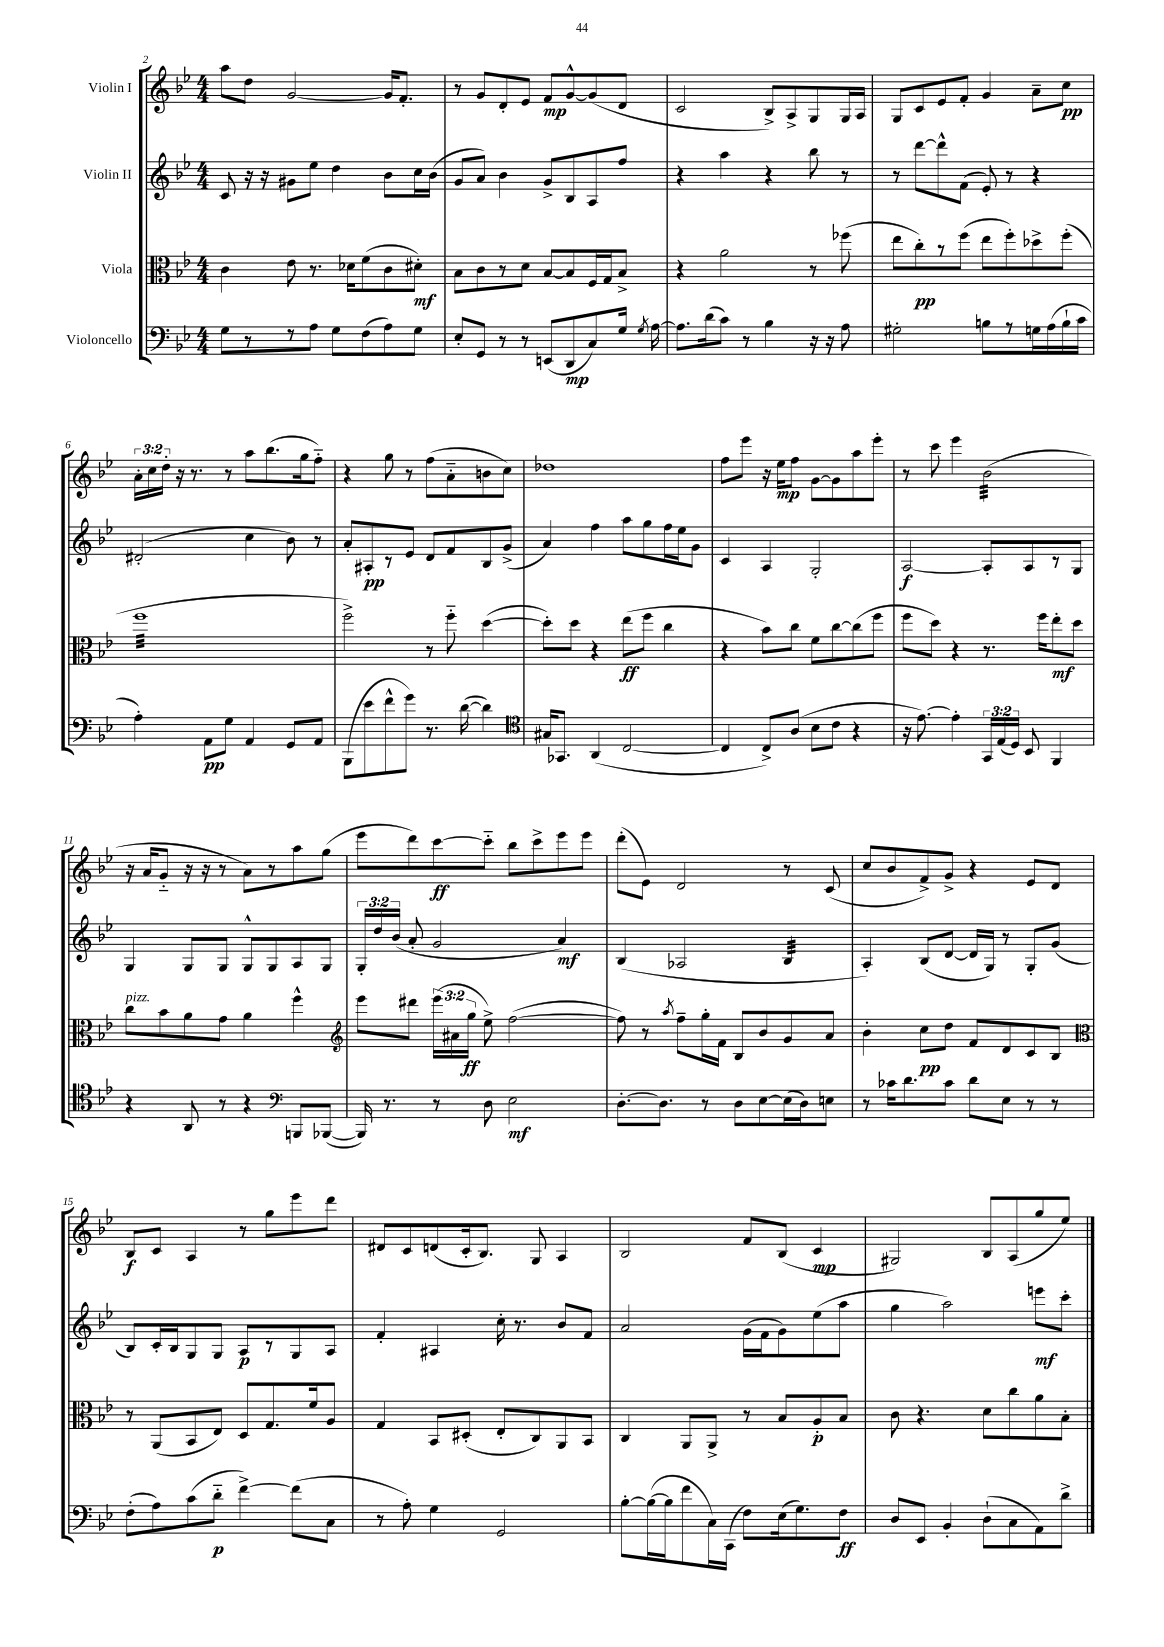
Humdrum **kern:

**kern	**kern	**kern	**kern
*staff4	*staff3	*staff2	*staff1
*clefF4	*clefC3	*clefG2	*clefG2
*k[b-e-]	*k[b-e-]	*k[b-e-]	*k[b-e-]
*M4/4	*M4/4	*M4/4	*M4/4
8G	4c	8c	8aa
8r	.	16r	8dd
.	.	16r	.
8r	8e-	8g#	[2g
8A	8.r	8ee-	.
8G	.	4dd	.
.	16d-	.	.
(8F	(8f	.	.
8A)	8c	8b-	16g]
.	.	.	8.f'
8G	8d#')	16cc	.
.	.	(16b-	.
=	=	=	=
8E-'	8B-	8g	8r
8GG	8c	8a)	8g
8r	8r	4b-	8d'
8r	8d	.	8e-
(8EE	[8B-	8g^	8f
8DD	8B-]	8B-	[8g^^
8C)	16F	8A	(8g]
.	16G	.	.
16G	8B-^	8ff	8d
8qG	.	.	.
[16A	.	.	.
=	=	=	=
8.A]	4r	4r	2c
(16d	.	.	.
8c)	2a	4aa	.
8r	.	.	.
4B-	.	4r	8B-^)
.	.	.	8A^
16r	8r	8bb-	8G
16r	.	.	.
8A	(8ff-	8r	16G
.	.	.	16A
=	=	=	=
2G#'	8ee-	8r	8G
.	8cc')	[8ddd	8c
.	8r	8ddd^^]	8e-
.	(8ff	(8f	8f'
8B	8ee-	8e-')	4g
8r	8ff')	8r	.
16G	8dd-^	4r	8a~
(16A	.	.	.
16B`	(8ff'	.	8cc
16c	.	.	.
=	=	=	=
4A')	1ff	(2d#'	24a'
.	.	.	24cc
.	.	.	24dd'
.	.	.	16r
.	.	.	8.r
8AA	.	.	.
8G	.	.	8r
4AA	.	4cc	8aa
.	.	.	(8.bb-
8GG	.	8b-)	.
.	.	.	16gg
8AA	.	8r	8ff'~)
=	=	=	=
(8BBB-	2ff^)	8a'	4r
8e-	.	8A#'	.
8f^^	.	8r	8gg
8g)	.	8e-	8r
8.r	8r	8d	(8ff
.	8ff'~	8f	8a'~
([16d	.	.	.
4d])	([4dd	8B-	8b
.	.	(8g^	8cc)
=	=	=	=
*clefC4	*	*	*
16G#	8dd'])	4a)	1dd-
8.GG-	.	.	.
.	8dd	.	.
(4AA	4r	4ff	.
[2C	(8ee-	8aa	.
.	8ff	8gg	.
.	4cc	16ff	.
.	.	16ee-	.
.	.	8g	.
=	=	=	=
4C]	4r	4c	8ff
.	.	.	8eee-
8C^)	8b-)	4A	16r
.	.	.	16ee-
(8A	8cc	.	8ff
8B-	8f	2G'	[8g
8c	[8cc	.	8g]
4r	(8cc]	.	8aa
.	8ff	.	8eee-'
=	=	=	=
16r	8ff	[2A	8r
[8.e-)	.	.	.
.	8dd)	.	8ccc
4e-']	4r	.	4eee-
24GG	8.r	8A']	(2b-
(24E-	.	.	.
24D)	.	.	.
8BB-	.	8A	.
.	16ff	.	.
4FF	8ee-'	8r	.
.	8dd	8G	.
=	=	=	=
4r	8cc	4G	16r
.	.	.	16a
.	8b-	.	8g'~
8AA	8a	8G	16r
.	.	.	16r
8r	8g	8G	8r
4r	4a	8G^^	8a)
.	.	8G	8r
*clefF4	*	*	*
8BBB	4ff^^	8A	8aa
([8BBB-	.	8G	(8gg
=	=	=	=
*	*clefG2	*	*
16BBB-])	8eee-	24G'	8eee-
.	.	24dd	.
8.r	.	.	.
.	.	(24b-	.
.	8ddd#	8a'	8ddd)
8r	(24eee-	2g	[8ccc
.	24a#	.	.
.	24gg	.	.
8D	8ee-^)	.	8ccc'~]
2E-	([2ff	.	8bb-
.	.	.	8ccc^
.	.	4a)	8eee-
.	.	.	8eee-
=	=	=	=
[8.D'	8ff])	(4B-	(8ddd'
.	8r	.	8e-)
8.D]	.	.	.
.	8qaa	.	.
.	8ff~	2A-	2d
8r	16gg'	.	.
.	16f	.	.
8D	8B-	.	.
[8E-	8b-	.	.
(16E-]	8g	4B-	8r
16D)	.	.	.
8E	8a	.	(8c
=	=	=	=
8r	4b-'	4A')	8cc
16c-	.	.	8b-
8.d	.	.	.
.	8cc	(8B-	8f^)
8c-	8dd	[8d	8g^
8d	8f	16d]	4r
.	.	16G)	.
8E-	8d	8r	.
8r	8c	8G'	8e-
8r	8B-	(8g	8d
=	=	=	=
*	*clefC3	*	*
(8F'	8r	8B-)	8B-
8A)	(8AA	16c'	8c
.	.	16B-	.
(8c	8BB-	8G	4A
8d'~	8E-)	8G	.
[4f^)	8D	8A	8r
.	8.G	8r	8gg
(8f]	.	8G	8eee-
.	16f	.	.
8C	8A	8A	8ddd
=	=	=	=
8r	4G	4f'	8d#
8A')	.	.	8c
4G	8BB-	4A#	(8d
.	(8D#'	.	16c'
.	.	.	8.B-)
2GG	8E-'	16cc'	.
.	.	8.r	.
.	8C)	.	8G
.	8AA	8b-	4A
.	8BB-	8f	.
=	=	=	=
[8B-'	4C	2a	2B-
(16B-_	.	.	.
16B-]	.	.	.
8f	8AA	.	.
16C)	8AA^	.	.
(16CC	.	.	.
8F)	8r	(16g	8f
.	.	16f	.
(16E-	8B-	8g)	(8B-
8.G)	.	.	.
.	8A'	(8ee-	4c
8F	8B-	8aa	.
=	=	=	=
8D	8c	4gg	2G#)
8EE-	4.r	.	.
4BB-'	.	2aa)	.
(8D`	8d	.	8B-
8C	8cc	.	(8A
8AA)	8a	8eee	8gg
8d^	8B-'	8ccc'	8ee-)
==	==	==	==
*-	*-	*-	*-
